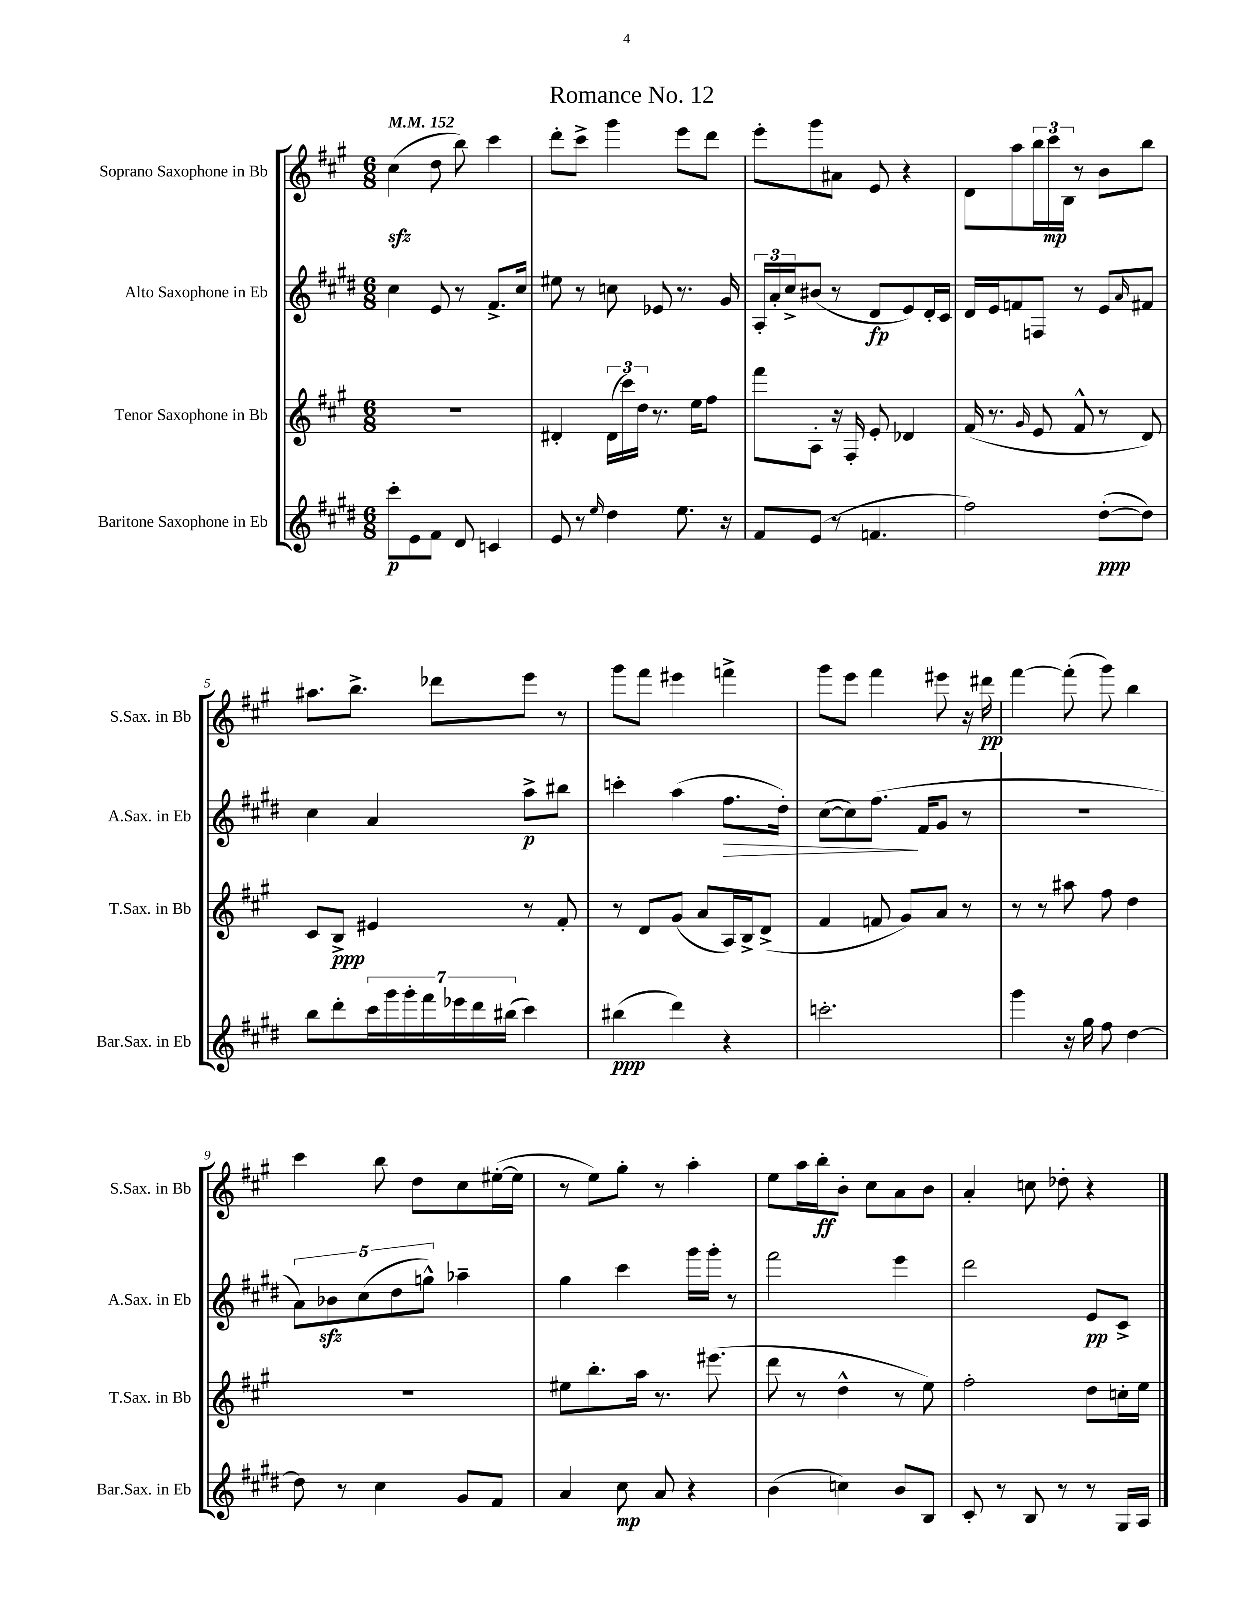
\header { title = "Romance No. 12" }
<<
\new StaffGroup <<
\new Staff = "s0" \with { instrumentName = "Soprano Saxophone in Bb" shortInstrumentName = "S.Sax. in Bb" } {
    \clef treble \key a \major \numericTimeSignature \time 6/8 \tempo 4 = 152
    cis''4\sfz( d''8 b''8) cis'''4 |
    d'''8-. cis'''8-> gis'''4 e'''8 d'''8 |
    e'''8-. gis'''8 ais'8 e'8 r4 |
    d'8 a''8 \tuplet 3/2 { b''16 cis'''16\mp b16 } r8 b'8 b''8 |
    ais''8. b''8.-> des'''8 e'''8 r8 |
    gis'''8 fis'''8 eis'''4 f'''4-> |
    gis'''8 e'''8 fis'''4 eis'''8 r16 dis'''16\pp |
    fis'''4~ fis'''8-.( gis'''8) b''4 |
    cis'''4 b''8 d''8 cis''8 eis''16~-.( eis''16 |
    r8 e''8) gis''8-. r8 a''4-. |
    e''8 a''16 b''16-.\ff b'8-. cis''8 a'8 b'8 |
    a'4-. c''8 des''8-. r4 \bar "|." |
}
\new Staff = "s1" \with { instrumentName = "Alto Saxophone in Eb" shortInstrumentName = "A.Sax. in Eb" } {
    \clef treble \key e \major \numericTimeSignature \time 6/8
    cis''4 e'8 r8 fis'8.-> cis''16 |
    eis''8 r8 c''8 ees'8 r8. gis'16 |
    \tuplet 3/2 { a16-. a'16-. cis''16-> } bis'8( r8 dis'8\fp e'8) dis'16-. cis'16 |
    dis'16 e'16 f'8 f8 r8 e'8 \grace { a'16 } fis'8 |
    cis''4 a'4 a''8->\p bis''8 |
    c'''4-. a''4( fis''8.\> dis''16-.) |
    cis''8~( cis''8) fis''8.\!( fis'16 gis'8 r8 |
    R2. |
    \tuplet 5/4 { a'8) bes'8\sfz cis''8( dis''8 g''8-^) } aes''4-- |
    gis''4 cis'''4 gis'''16 gis'''16-. r8 |
    fis'''2 e'''4 |
    dis'''2 e'8\pp cis'8-> \bar "|." |
}
\new Staff = "s2" \with { instrumentName = "Tenor Saxophone in Bb" shortInstrumentName = "T.Sax. in Bb" } {
    \clef treble \key a \major \numericTimeSignature \time 6/8
    R2. |
    dis'4-. \tuplet 3/2 { dis'16( cis'''16) d''16 } r8. e''16 fis''8 |
    fis'''8 a8-. r16 fis16-. e'8-. des'4 |
    fis'16( r8. \grace { gis'16 } e'8 fis'8-^ r8 d'8) |
    cis'8 b8->\ppp eis'4 r8 fis'8-. |
    r8 d'8 gis'8( a'8 a16) b16-> d'8->( |
    fis'4 f'8 gis'8) a'8 r8 |
    r8 r8 ais''8 fis''8 d''4 |
    R2. |
    eis''8 b''8.-. a''16 r8. eis'''8.( |
    d'''8 r8 d''4-^ r8 e''8) |
    fis''2-. d''8 c''16-. e''16 \bar "|." |
}
\new Staff = "s3" \with { instrumentName = "Baritone Saxophone in Eb" shortInstrumentName = "Bar.Sax. in Eb" } {
    \clef treble \key e \major \numericTimeSignature \time 6/8
    cis'''8-.\p e'8 fis'8 dis'8 c'4 |
    e'8 r8 \grace { e''16 } dis''4 e''8. r16 |
    fis'8 e'8( r8 f'4. |
    fis''2) dis''8~-.\ppp( dis''8) |
    b''8 dis'''8-. \tuplet 7/4 { cis'''16 gis'''16 gis'''16-. fis'''16 ees'''16 dis'''16 bis''16( } cis'''4) |
    bis''4\ppp( dis'''4) r4 |
    c'''2.-. |
    gis'''4 r16 gis''16 fis''8 dis''4~ |
    dis''8 r8 cis''4 gis'8 fis'8 |
    a'4 cis''8\mp a'8 r4 |
    b'4( c''4) b'8 b8 |
    cis'8-. r8 b8 r8 r8 gis16 a16 \bar "|." |
}
>>
>>
